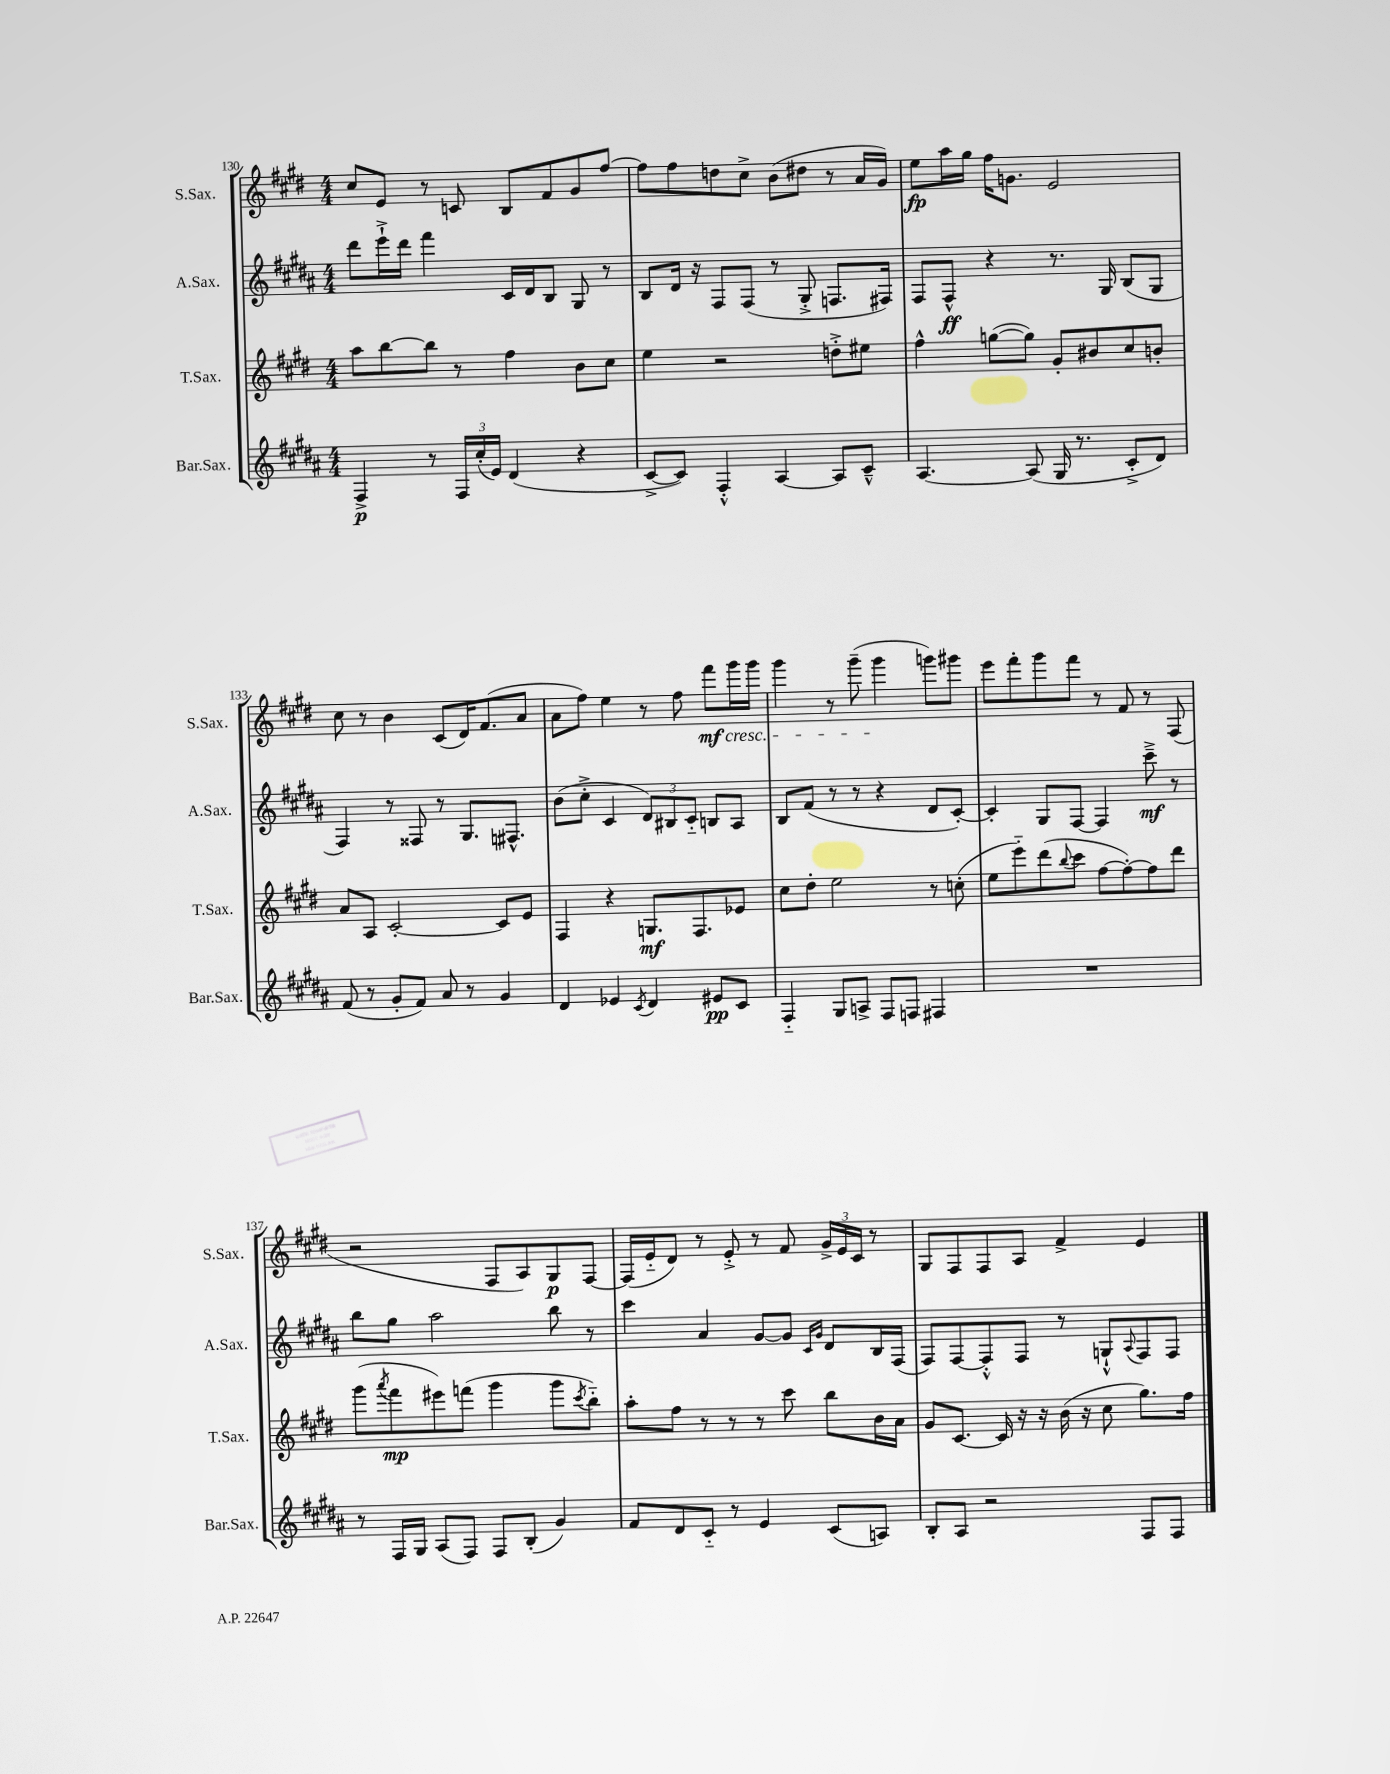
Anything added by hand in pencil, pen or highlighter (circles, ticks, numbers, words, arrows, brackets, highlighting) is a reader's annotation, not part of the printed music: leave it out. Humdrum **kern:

**kern	**kern	**kern	**kern
*staff4	*staff3	*staff2	*staff1
*clefG2	*clefG2	*clefG2	*clefG2
*k[f#c#g#d#a#]	*k[f#c#g#d#]	*k[f#c#g#d#a#]	*k[f#c#g#d#]
*M4/4	*M4/4	*M4/4	*M4/4
4F#^	8aa	8ddd#	8cc#
.	[8bb	16eee`^	8e
.	.	16ddd#	.
8r	8bb]	4fff#	8r
24F#	8r	.	8c
(24cc#'	.	.	.
24e)	.	.	.
(4d#	4ff#	16c#	8B
.	.	16d#	.
.	.	8B	8f#
4r	8b	8G#	8g#
.	8cc#	8r	[8ff#
=	=	=	=
[8c#^	4ee	8B	8ff#]
8c#])	.	16d#	8ff#
.	.	16r	.
4F#'^^	2r	8F#	8dd
.	.	(8F#	8cc#^
[4A#	.	8r	(8b
.	.	8G#'^	8dd#
8A#]	8dd'^	8.F	8r
8c#~^^	8ee#	.	16a
.	.	16F#)	16g#)
=	=	=	=
[4.A#	4ff#^^	8F#	8ee
.	.	8F#^^	16aa
.	.	.	16gg#
.	([8gg	4r	16ff#
.	.	.	8.g
(8A#]	8gg])	.	.
16G#	8g#'	8.r	2e
8.r	.	.	.
.	8b#	.	.
.	.	16G#	.
8c#'^	8cc#	(8B	.
8d#)	8b'	8G#	.
=	=	=	=
(8f#	8a	4F#)	8cc#
8r	8A	.	8r
8g#'	[2c#'	8r	4b
8f#)	.	8F##	.
8a#	.	8r	(8c#
8r	.	8.G#	16d#)
.	.	.	(8.f#
4g#	8c#]	.	.
.	.	8.F#^^	.
.	8e	.	8a
=	=	=	=
4d#	4F#	(8b	8a
.	.	8cc#'^	8ff#)
4e-	4r	4c#	4ee
8qc#	.	.	.
4d#	8.G	12d#)	8r
.	.	12B#	.
.	.	.	8ff#
.	.	12c#'~	.
.	8.F#	.	.
8e#	.	8B	8fff#
8c#	8e-	8A#	16ggg#
.	.	.	16ggg#
=	=	=	=
4F#'~	8cc#	8B	4ggg#
.	8dd#'	(8f#	.
8G#	2ee	8r	8r
8A^	.	8r	(8ggg#~
8F#	.	4r	4ggg#
8F	.	.	.
4F#	8r	8d#	8ggg)
.	(8cc'	[8c#')	8ggg#
=	=	=	=
1r	8ee	4c#']	8eee
.	8eee'~)	.	8fff#'
.	(8ddd#	8G#	8ggg#
.	8qqbb	.	.
.	8ccc#	[8F#	8fff#
.	[8ff#	4F#]	8r
.	8ff#'_)	.	8f#
.	8ff#]	8ccc#~^	8r
.	8ddd#	8r	(8F#
=	=	=	=
8r	(8ggg#	8bb	2r
.	8qaaa	.	.
16F#	8fff#	8gg#	.
16G#	.	.	.
(8A#	8eee#)	2aa#	.
8F#)	(8fff	.	.
8F#	4ggg#	.	8F#
(8B'	.	.	8A)
4g#)	8ggg#	8bb	8G#
.	8qccc#	.	.
.	8bb'~)	8r	[8F#
=	=	=	=
8f#	8aa'	4ccc#	(16F#]
.	.	.	16e'~
8d#	8ff#	.	8d#)
8c#'~	8r	4a#	8r
8r	8r	.	8e'^
4e	8r	[8g#	8r
.	8ccc#	8g#]	8f#
.	.	16qqc#	.
.	.	16qqg#	.
(8c#	8bb	8d#	24g#^
.	.	.	24e
.	.	.	24c#
8A)	16b	16B	8r
.	16a	(16F#	.
=	=	=	=
8B'	8g#	8F#)	8G#
8A#	[8.c#	[8F#	8F#
2r	.	8F#'^^]	8F#
.	16c#]	.	.
.	16r	8F#	8A
.	16r	.	.
.	(16b	8r	4f#^
.	16r	.	.
.	8cc#	8G`^^	.
.	.	8qqA#	.
8F#	8.gg#)	8F#	4e
8F#	.	8F#	.
.	16ff#	.	.
==	==	==	==
*-	*-	*-	*-
